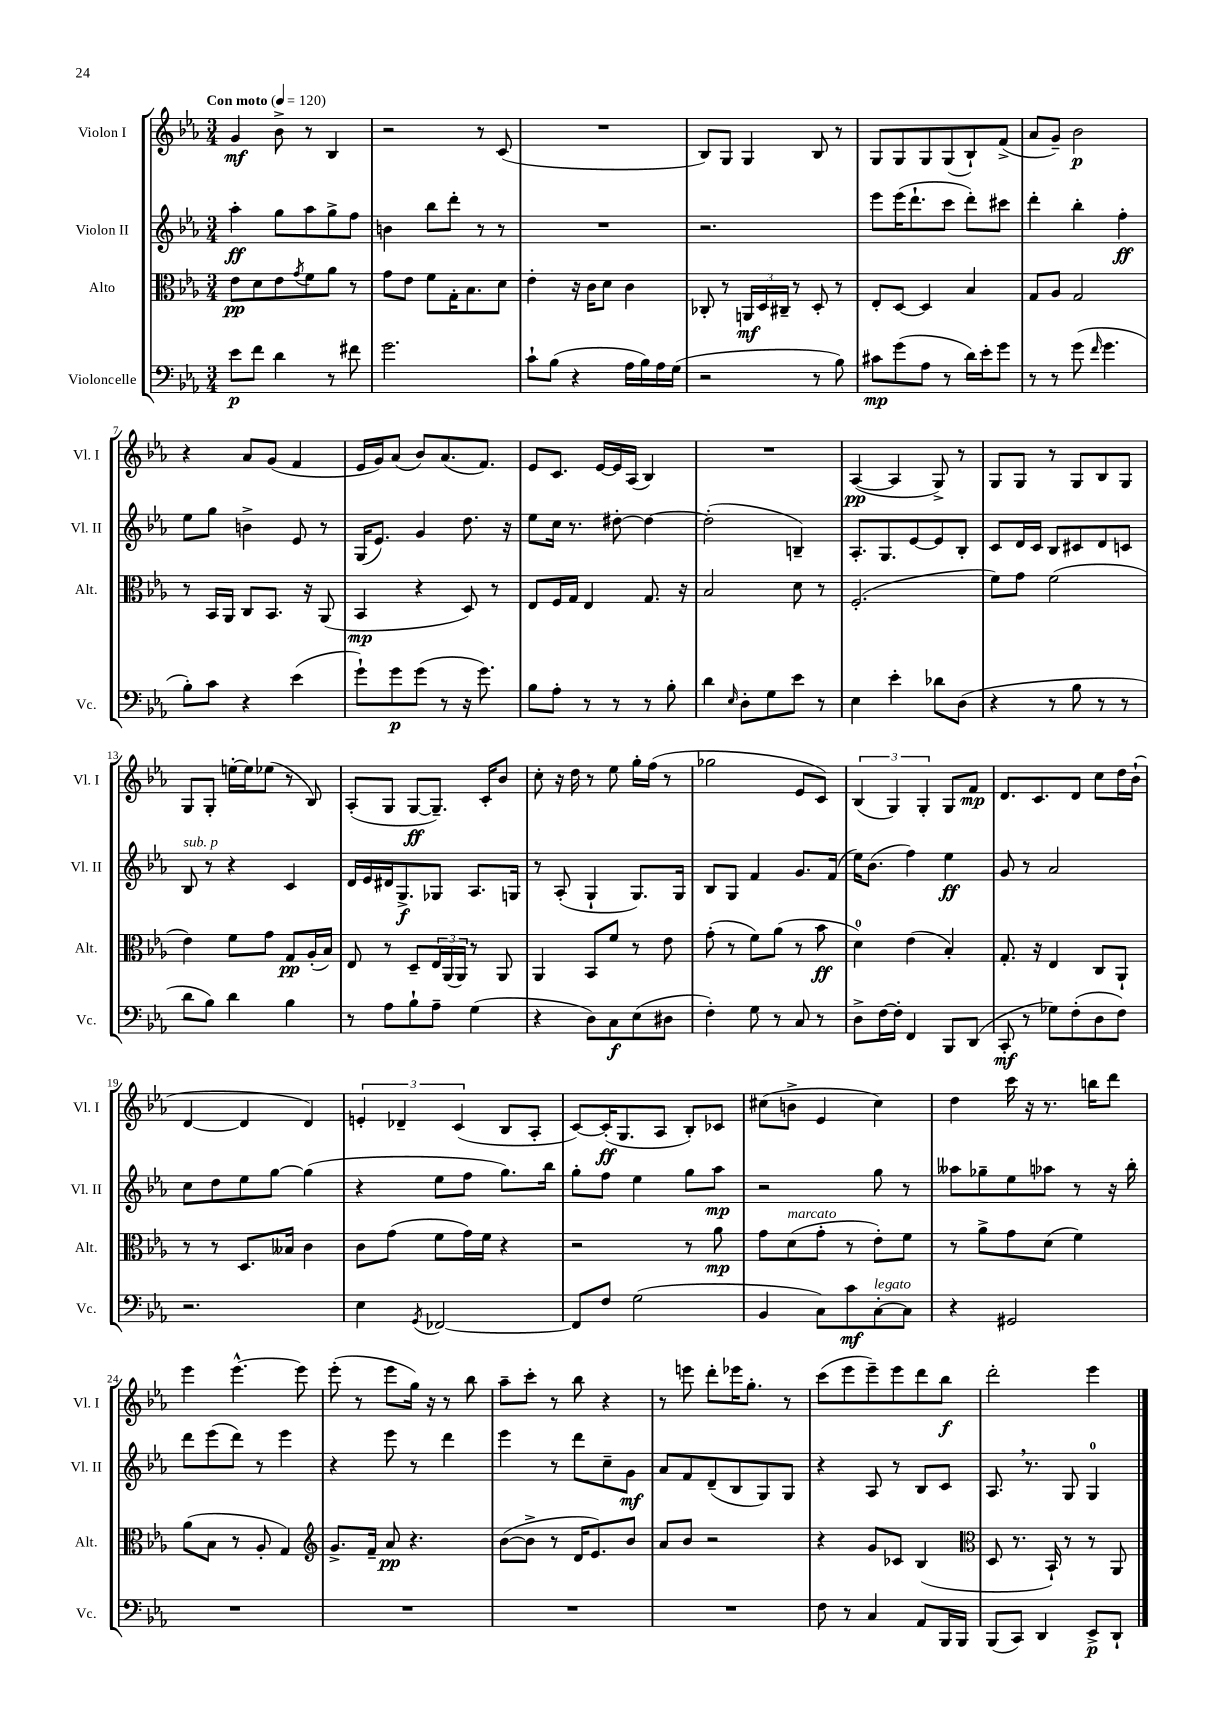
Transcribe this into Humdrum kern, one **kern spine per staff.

**kern	**dynam	**kern	**dynam	**kern	**dynam	**kern	**dynam
*part4	*part4	*part3	*part3	*part2	*part2	*part1	*part1
*staff4	*staff4	*staff3	*staff3	*staff2	*staff2	*staff1	*staff1
*I"Violoncelle	*	*I"Alto	*	*I"Violon II	*	*I"Violon I	*
*I'Vc.	*	*I'Alt.	*	*I'Vl. II	*	*I'Vl. I	*
*clefF4	*	*clefC3	*	*clefG2	*	*clefG2	*
*k[b-e-a-]	*	*k[b-e-a-]	*	*k[b-e-a-]	*	*k[b-e-a-]	*
*M3/4	*	*M3/4	*	*M3/4	*	*M3/4	*
*MM120	*	*MM120	*	*MM120	*	*MM120	*
=1	=1	=1	=1	=1	=1	=1	=1
!	!	!	!	!	!	!LO:TX:a:B:t=Con moto	!
8e-\L	p	8e-\L	pp	4aa-'\	ff	4g/	mf
8f\J	.	8d\	.	.	.	.	.
4d\	.	8e-\	.	8gg\L	.	8b-^\	.
.	.	8qg/	.	.	.	.	.
.	.	8f\	.	8aa-\	.	8r	.
8r	.	8a-\J	.	8gg^\	.	4B-/	.
8f#X\	.	8r	.	8ff\J	.	.	.
=2	=2	=2	=2	=2	=2	=2	=2
2.g\	.	8g\L	.	4bn\	.	2r	.
.	.	8e-\J	.	.	.	.	.
.	.	8f\L	.	8bb-\L	.	.	.
.	.	16G'\K	.	8ddd'\J	.	.	.
.	.	8.B-\	.	.	.	.	.
.	.	.	.	8r	.	8r	.
.	.	8d\J	.	8r	.	(8c/	.
=3	=3	=3	=3	=3	=3	=3	=3
8c`\L	.	4e-'\	.	2.r	.	2.r	.
(8B-\J	.	.	.	.	.	.	.
4r	.	16r	.	.	.	.	.
.	.	16c\KL	.	.	.	.	.
.	.	8d\J	.	.	.	.	.
16A-\LL	.	4c\	.	.	.	.	.
16B-\)	.	.	.	.	.	.	.
16A-\	.	.	.	.	.	.	.
(16G\JJ	.	.	.	.	.	.	.
=4	=4	=4	=4	=4	=4	=4	=4
2r	.	8C-X'/	.	2.r	.	8B-/L)	.
.	.	8r	.	.	.	8G/J	.
.	.	24AAn/LL	mf	.	.	4G/	.
.	.	24D/	.	.	.	.	.
.	.	24C#X~/JJ	.	.	.	.	.
.	.	8r	.	.	.	.	.
8r	.	8D'/	.	.	.	8B-/	.
8B-\)	.	8r	.	.	.	8r	.
=5	=5	=5	=5	=5	=5	=5	=5
8c#X\L	mp	8E-'/L	.	8eee-\L	.	8G/L	.
(8g\	.	[8D/J	.	(16eee-\K	.	8G/	.
.	.	.	.	8.ddd`\	.	.	.
8A-\J	.	4D/]	.	.	.	8G/	.
8r	.	.	.	8ccc\J	.	(8G/	.
16d\LL)	.	4B-/	.	8ddd'\L)	.	8B-`/)	.
16e-'\J	.	.	.	.	.	.	.
8g\J	.	.	.	8ccc#X\J	.	(8f^/J	.
=6	=6	=6	=6	=6	=6	=6	=6
8r	.	8G/L	.	4ddd'\	.	8a-/L	.
8r	.	8A-/J	.	.	.	8g~/J)	.
(8g\	.	2G/	.	4bb-'\	.	2b-\	p
16qqf/	.	.	.	.	.	.	.
4.g\	.	.	.	.	.	.	.
.	.	.	.	4ff'\	ff	.	.
!!LO:LB:g=z
=7	=7	=7	=7	=7	=7	=7	=7
8B-'\L)	.	8r	.	8ee-\L	.	4r	.
8c\J	.	16BB-/LL	.	8gg\J	.	.	.
.	.	16AA-/JJ	.	.	.	.	.
4r	.	8C/L	.	4bn^\	.	8a-/L	.
.	.	8.BB-/J	.	.	.	(8g/J	.
(4e-\	.	.	.	8e-/	.	4f/	.
.	.	16r	.	.	.	.	.
.	.	(8AA-/	.	8r	.	.	.
=8	=8	=8	=8	=8	=8	=8	=8
8g`\L)	.	4BB-/	mp	(16G/KL	.	16e-/LL	.
.	.	.	.	8.e-/J)	.	16g/J)	.
8g\	p	.	.	.	.	(8a-/J	.
(8g\J	.	4r	.	4g/	.	8b-/L)	.
8r	.	.	.	.	.	(8.a-/	.
16r	.	8D/)	.	8.dd\	.	.	.
8.g\)	.	.	.	.	.	8.f/J)	.
.	.	8r	.	.	.	.	.
.	.	.	.	16r	.	.	.
=9	=9	=9	=9	=9	=9	=9	=9
8B-\L	.	8E-/L	.	8ee-\L	.	8e-/L	.
8A-'\J	.	16F/L	.	16cc\Jk	.	8.c/J	.
.	.	16G/JJ	.	8.r	.	.	.
8r	.	4E-/	.	.	.	.	.
.	.	.	.	.	.	[16e-/LL	.
8r	.	.	.	[8dd#X'\	.	16e-/]	.
.	.	.	.	.	.	(16A-/JJ	.
8r	.	8.G/	.	4dd#\_	.	4B-/)	.
8B-'\	.	.	.	.	.	.	.
.	.	16r	.	.	.	.	.
=10	=10	=10	=10	=10	=10	=10	=10
4d\	.	2B-/	.	(2dd#'\]	.	2.r	.
16qqE-/	.	.	.	.	.	.	.
8D'\L	.	.	.	.	.	.	.
8G\	.	.	.	.	.	.	.
8e-\J	.	8d\	.	4Bn~/)	.	.	.
8r	.	8r	.	.	.	.	.
=11	=11	=11	=11	=11	=11	=11	=11
4E-\	.	(2.F'/	.	8.A-'/L	.	([4A-/	pp
.	.	.	.	8.G/	.	.	.
4e-'\	.	.	.	.	.	4A-/]	.
.	.	.	.	[8e-/	.	.	.
8d-X\L	.	.	.	8e-/]	.	8G^/)	.
(8D\J	.	.	.	8B-'/J	.	8r	.
=12	=12	=12	=12	=12	=12	=12	=12
4r	.	8f\L)	.	8c/L	.	8G/L	.
.	.	8g\J	.	16d/L	.	8G/J	.
.	.	.	.	16c/JJ	.	.	.
8r	.	(2f\	.	8B-/L	.	8r	.
8B-\	.	.	.	8c#X/	.	8G/L	.
8r	.	.	.	8d/	.	8B-/	.
8r	.	.	.	8cn/J	.	8G/J	.
!!LO:LB:g=z
=13	=13	=13	=13	=13	=13	=13	=13
!	!	!	!	!LO:TX:a:i:t=sub. p	!	!	!
8d\L	.	4e-\)	.	8B-/	.	8G/L	.
8B-\J)	.	.	.	8r	.	8G'/J	.
4d\	.	8f\L	.	4r	.	[16een'\LL	.
.	.	.	.	.	.	16ee\J]	.
.	.	8g\J	.	.	.	(8ee-X\J	.
4B-\	.	8G/L	pp	4c/	.	8r	.
.	.	(16A-'/L	.	.	.	8B-/)	.
.	.	16B-/JJ)	.	.	.	.	.
=14	=14	=14	=14	=14	=14	=14	=14
8r	.	8E-/	.	16d/LL	.	(8A-'/L	.
.	.	.	.	16e-/	.	.	.
8A-\L	.	8r	.	16d#X/J	.	8G/J	.
.	.	.	.	8.G^/	f	.	.
8B-`\	.	8D~/L	.	.	.	[8G/L	ff
8A-~\J	.	24E-/L	.	8G-X/J	.	8.G~/J])	.
.	.	(24AA-/	.	.	.	.	.
.	.	24AA-/JJ)	.	.	.	.	.
(4G\	.	8r	.	8.A-/L	.	.	.
.	.	.	.	.	.	16c'/KL	.
.	.	8AA-/	.	.	.	8b-/J	.
.	.	.	.	16Gn/Jk	.	.	.
=15	=15	=15	=15	=15	=15	=15	=15
4r	.	4AA-/	.	8r	.	8cc'\	.
.	.	.	.	(8A-'/	.	16r	.
.	.	.	.	.	.	16dd\	.
8D\L)	.	8BB-/L	.	4G`/	.	8r	.
8C\	f	8f/J	.	.	.	8ee-\	.
(8E-\	.	8r	.	8.G/L)	.	16gg'\LL	.
.	.	.	.	.	.	(16ff\JJ	.
8D#X\J	.	8e-\	.	.	.	8r	.
.	.	.	.	16G/Jk	.	.	.
=16	=16	=16	=16	=16	=16	=16	=16
4F'\)	.	(8g'\	.	8B-/L	.	2gg-X\	.
.	.	8r	.	8G/J	.	.	.
8G\	.	8f\L)	.	4f/	.	.	.
8r	.	(8a-\J	.	.	.	.	.
8C/	.	8r	.	8.g/L	.	8e-/L	.
8r	.	8b-\	ff	.	.	8c/J)	.
.	.	.	.	(16f/Jk	.	.	.
=17	=17	=17	=17	=17	=17	=17	=17
8D^\L	.	4d\)	.	16ee-\KL)	.	(6B-/	.
.	.	.	.	(8.b-\J	.	.	.
[16F\L	.	.	.	.	.	.	.
.	.	.	.	.	.	6G/)	.
16F'\JJ]	.	.	.	.	.	.	.
4FF/	.	(4e-\	.	4ff\)	.	.	.
.	.	.	.	.	.	6G'/	.
8BBB-/L	.	4B-'/)	.	4ee-\	ff	8G/L	.
(8DD/J	.	.	.	.	.	8f/J	mp
=18	=18	=18	=18	=18	=18	=18	=18
8CC'/	mf	8.G'/	.	8g/	.	8.d/L	.
8r	.	.	.	8r	.	.	.
.	.	16r	.	.	.	8.c/	.
8G-X\L)	.	4E-/	.	2a-/	.	.	.
(8F'\	.	.	.	.	.	8d/J	.
8D\	.	8C/L	.	.	.	8cc\L	.
8F\J)	.	8AA-`/J	.	.	.	16dd\L	.
.	.	.	.	.	.	(16b-`\JJ	.
!!LO:LB:g=z
=19	=19	=19	=19	=19	=19	=19	=19
2.r	.	8r	.	8cc\L	.	[4d/	.
.	.	8r	.	8dd\	.	.	.
.	.	8.D/L	.	8ee-\	.	4d/]	.
.	.	.	.	[8gg\J	.	.	.
.	.	16B--X/Jk	.	.	.	.	.
.	.	4c\	.	(4gg\]	.	4d/)	.
=20	=20	=20	=20	=20	=20	=20	=20
4E-\	.	8c\L	.	4r	.	6en'/	.
.	.	(8g\J	.	.	.	.	.
.	.	.	.	.	.	6d-X~/	.
8qGG/	.	.	.	.	.	.	.
[2FF-X/	.	8f\L	.	8ee-\L	.	.	.
.	.	.	.	.	.	(6c/	.
.	.	16g\L)	.	8ff\J	.	.	.
.	.	16f\JJ	.	.	.	.	.
.	.	4r	.	8.gg\L)	.	8B-/L	.
.	.	.	.	.	.	8A-'/J	.
.	.	.	.	16bb-\Jk	.	.	.
=21	=21	=21	=21	=21	=21	=21	=21
8FF-/L]	.	2r	.	8gg'\L	.	[8c/L)	.
8F/J	.	.	.	8ff\J	.	(16c'/K]	ff
.	.	.	.	.	.	8.G/	.
(2G\	.	.	.	4ee-\	.	.	.
.	.	.	.	.	.	8A-/J	.
.	.	8r	.	8gg\L	.	8B-'/L)	.
.	.	8a-\	mp	8aa-\J	mp	8c-X/J	.
=22	=22	=22	=22	=22	=22	=22	=22
4BB-/	.	8g\L	.	2r	.	(8cc#X\L	.
!	!	!LO:TX:a:i:t=marcato	!	!	!	!	!
.	.	(8d\	.	.	.	8bn^\J	.
8C\L)	.	8g'\J	.	.	.	4e-/	.
8c\	mf	8r	.	.	.	.	.
!LO:TX:a:i:t=legato	!	!	!	!	!	!	!
[8C'\	.	8e-'\L)	.	8gg\	.	4cc#\)	.
8C\J]	.	8f\J	.	8r	.	.	.
=23	=23	=23	=23	=23	=23	=23	=23
4r	.	8r	.	8aa--X\L	.	4dd\	.
.	.	8a-^\L	.	8gg-X~\	.	.	.
2GG#X/	.	8g\	.	8ee-\	.	16ccc\	.
.	.	.	.	.	.	16r	.
.	.	(8d\J	.	8aa-X\J	.	8.r	.
.	.	4f\)	.	8r	.	.	.
.	.	.	.	.	.	16bbn\KL	.
.	.	.	.	16r	.	8ddd\J	.
.	.	.	.	16bb-'\	.	.	.
!!LO:LB:g=z
=24	=24	=24	=24	=24	=24	=24	=24
2.r	.	(8a-\L	.	8ddd\L	.	4eee-\	.
.	.	8B-\J	.	(8eee-\	.	.	.
.	.	8r	.	8ddd\J)	.	[4.eee-^^\	.
.	.	8A-'/	.	8r	.	.	.
.	.	4G/)	.	4eee-\	.	.	.
.	.	.	.	.	.	8eee-\]	.
=25	=25	=25	=25	=25	=25	=25	=25
*	*	*clefG2	*	*	*	*	*
2.r	.	8.g^/L	.	4r	.	(8eee-'\	.
.	.	.	.	.	.	8r	.
.	.	16f~/Jk	.	.	.	.	.
.	.	8a-/	pp	8eee-\	.	8eee-\L	.
.	.	4.r	.	8r	.	16gg\Jk)	.
.	.	.	.	.	.	16r	.
.	.	.	.	4ddd\	.	8r	.
.	.	.	.	.	.	8bb-\	.
=26	=26	=26	=26	=26	=26	=26	=26
2.r	.	([8b-\L	.	4eee-\	.	8aa-~\L	.
.	.	8b-^\J]	.	.	.	8ccc'\J	.
.	.	8r	.	8r	.	8r	.
.	.	16d/KL	.	8ddd\L	.	8bb-\	.
.	.	8.e-/)	.	.	.	.	.
.	.	.	.	8cc~\	.	4r	.
.	.	8b-/J	.	8g\J	mf	.	.
=27	=27	=27	=27	=27	=27	=27	=27
2.r	.	8a-/L	.	8a-/L	.	8r	.
.	.	8b-/J	.	8f/	.	8eeen\	.
.	.	2r	.	(8d~/	.	8ddd'\L	.
.	.	.	.	8B-/	.	16eee-X\K	.
.	.	.	.	.	.	8.gg'\J	.
.	.	.	.	8G/)	.	.	.
.	.	.	.	8G/J	.	8r	.
=28	=28	=28	=28	=28	=28	=28	=28
8F\	.	4r	.	4r	.	(8ccc\L	.
8r	.	.	.	.	.	8eee-\	.
4C/	.	8g/L	.	8A-/	.	8eee-~\)	.
.	.	8c-X/J	.	8r	.	8eee-\	.
8AA-/L	.	(4B-/	.	8B-/L	.	8ddd\	.
16BBB-/L	.	.	.	8c/J	.	8bb-\J	f
16BBB-/JJ	.	.	.	.	.	.	.
=29	=29	=29	=29	=29	=29	=29	=29
*	*	*clefC3	*	*	*	*	*
(8BBB-/L	.	8D/	.	8.A-,/	.	2ddd'\	.
8CC/J)	.	8.r	.	.	.	.	.
.	.	.	.	8.r	.	.	.
4DD/	.	.	.	.	.	.	.
.	.	16BB-`/)	.	.	.	.	.
.	.	8r	.	8G/	.	.	.
8EE-^/L	p	8r	.	4G/	.	4eee-\	.
8DD`/J	.	8AA-/	.	.	.	.	.
==	==	==	==	==	==	==	==
*-	*-	*-	*-	*-	*-	*-	*-
